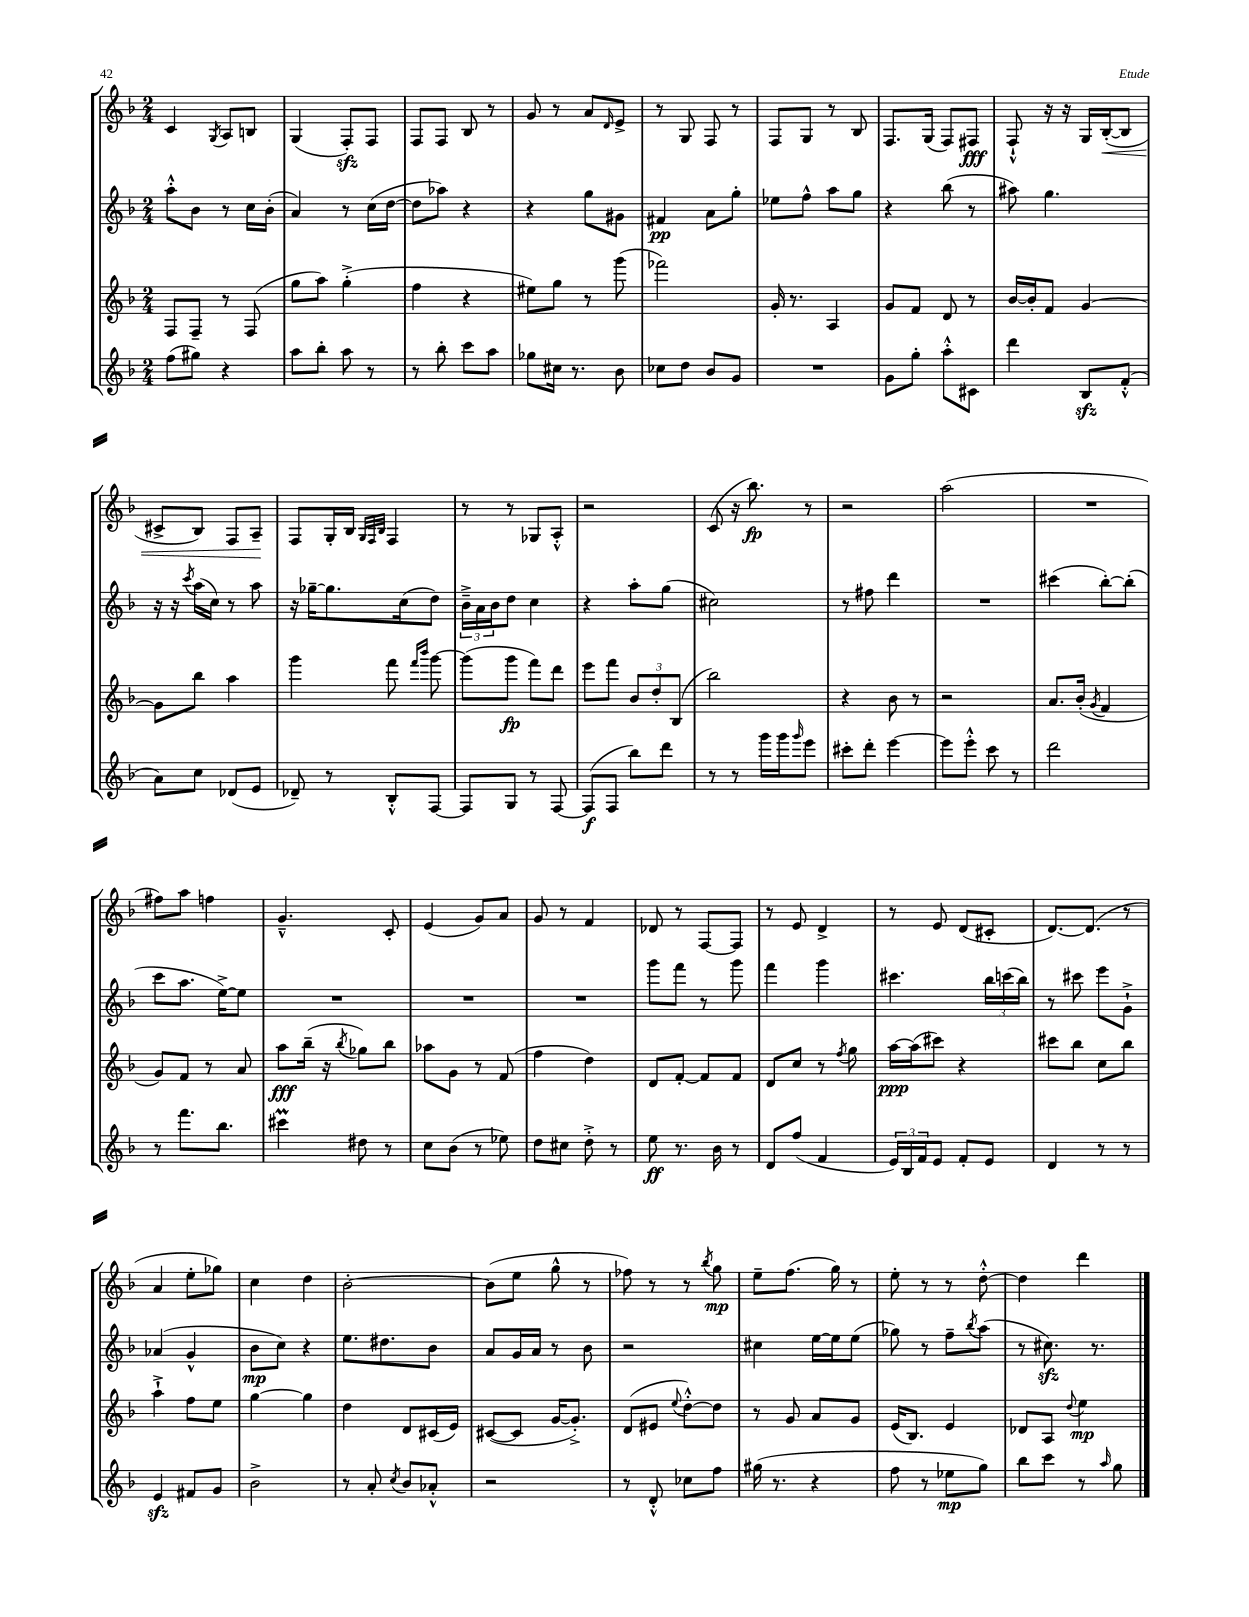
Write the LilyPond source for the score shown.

<<
\new StaffGroup <<
\new Staff = "s0" {
    \clef treble \key f \major \numericTimeSignature \time 2/4
    c'4 \acciaccatura { g8 } a8 b8 |
    g4( f8-.\sfz) f8 |
    f8 f8 bes8 r8 |
    g'8 r8 a'8 \grace { d'16 } e'8-> |
    r8 g8 f8 r8 |
    f8 g8 r8 bes8 |
    f8. g16( f8) fis8\fff |
    f8-!-^ r16 r16 g16 bes16~-.\<( bes8 |
    cis'8-> bes8) f8 a8--\! |
    f8 g16-. bes16 \grace { g32 f32 bes32 } f4 |
    r8 r8 ges8 a8-.-^ |
    r2 |
    c'8( r16 bes''8.\fp) r8 |
    r2 |
    a''2( |
    R2 |
    fis''8) a''8 f''4 |
    g'4.---^ c'8-. |
    e'4( g'8) a'8 |
    g'8 r8 f'4 |
    des'8 r8 f8~ f8 |
    r8 e'8 d'4-> |
    r8 e'8 d'8( cis'8-. |
    d'8.~) d'8.( r8 |
    a'4 e''8-. ges''8) |
    c''4 d''4 |
    bes'2~-. |
    bes'8( e''8 g''8-^ r8 |
    fes''8) r8 r8 \acciaccatura { bes''8 } g''8\mp |
    e''8-- f''8.( g''16) r8 |
    e''8-. r8 r8 d''8~-.-^ |
    d''4 d'''4 \bar "|." |
}
\new Staff = "s1" {
    \clef treble \key f \major \numericTimeSignature \time 2/4
    a''8-.-^ bes'8 r8 c''16 bes'16-.( |
    a'4) r8 c''16( d''16~ |
    d''8 aes''8) r4 |
    r4 g''8 gis'8 |
    fis'4\pp a'8 g''8-. |
    ees''8 f''8-^ a''8 g''8 |
    r4 bes''8( r8 |
    ais''8) g''4. |
    r16 r16 \acciaccatura { c'''8 } a''16( c''16) r8 a''8 |
    r16 ges''16~-- ges''8. c''16( d''8) |
    \tuplet 3/2 { bes'16---> a'16 bes'16 } d''8 c''4 |
    r4 a''8-. g''8( |
    cis''2) |
    r8 fis''8 d'''4 |
    R2 |
    cis'''4( bes''8~-.) bes''8-.( |
    c'''8 a''8. e''16~->) e''8 |
    R2 |
    R2 |
    R2 |
    g'''8 f'''8 r8 g'''8 |
    f'''4 g'''4 |
    cis'''4. \tuplet 3/2 { bes''16 c'''16( bes''16) } |
    r8 cis'''8 e'''8 g'8-!-> |
    aes'4( g'4-^ |
    bes'8\mp c''8) r4 |
    e''8. dis''8. bes'8 |
    a'8 g'16 a'16 r8 bes'8 |
    r2 |
    cis''4 e''16~ e''16 e''8( |
    ges''8) r8 f''8-- \acciaccatura { bes''8 } a''8( |
    r8 cis''8.\sfz) r8. \bar "|." |
}
\new Staff = "s2" {
    \clef treble \key f \major \numericTimeSignature \time 2/4
    f8 f8-- r8 f8( |
    g''8 a''8) g''4-.->( |
    f''4 r4 |
    eis''8) g''8 r8 g'''8( |
    fes'''2) |
    g'16-. r8. a4 |
    g'8 f'8 d'8 r8 |
    bes'16~ bes'16-. f'8 g'4~ |
    g'8 bes''8 a''4 |
    g'''4 f'''8 \grace { f'''16 bes'''16 } g'''8~ |
    g'''8( g'''8\fp f'''8) d'''8 |
    e'''8 f'''8 \tuplet 3/2 { bes'8 d''8-. bes8( } |
    bes''2) |
    r4 bes'8 r8 |
    r2 |
    a'8. bes'16-.( \acciaccatura { g'8 } f'4 |
    g'8) f'8 r8 a'8 |
    a''8\fff bes''16--( r16 \acciaccatura { bes''8 } ges''8) bes''8 |
    aes''8 g'8 r8 f'8( |
    f''4 d''4) |
    d'8 f'8~-. f'8 f'8 |
    d'8 c''8 r8 \acciaccatura { f''8 } g''8 |
    a''16~\ppp a''16( cis'''8) r4 |
    cis'''8 bes''8 c''8 bes''8 |
    a''4-!-> f''8 e''8 |
    g''4~ g''4 |
    d''4 d'8 cis'16( e'16) |
    cis'8~( cis'8 g'16~ g'8.-.->) |
    d'8( eis'8 \appoggiatura { e''8 } d''8~-.-^) d''8 |
    r8 g'8 a'8 g'8 |
    e'16( bes8.) e'4 |
    des'8 a8 \appoggiatura { d''8 } e''4\mp \bar "|." |
}
\new Staff = "s3" {
    \clef treble \key f \major \numericTimeSignature \time 2/4
    f''8( gis''8) r4 |
    a''8 bes''8-. a''8 r8 |
    r8 bes''8-. c'''8 a''8 |
    ges''8 cis''16 r8. bes'8 |
    ces''8 d''8 bes'8 g'8 |
    R2 |
    g'8 g''8-. a''8-.-^ cis'8 |
    d'''4 bes8\sfz f'8-.-^( |
    a'8) c''8 des'8( e'8 |
    des'8--) r8 bes8-.-^ f8~ |
    f8 g8 r8 f8~ |
    f8\f( f8 bes''8) d'''8 |
    r8 r8 g'''16 g'''16 \grace { g'''16 } e'''8 |
    cis'''8-. d'''8-. e'''4~ |
    e'''8 e'''8-.-^ c'''8 r8 |
    d'''2 |
    r8 f'''8. bes''8. |
    cis'''4\prall dis''8 r8 |
    c''8 bes'8( r8 ees''8) |
    d''8 cis''8 d''8-.-> r8 |
    e''8\ff r8. bes'16 r8 |
    d'8 f''8( f'4 |
    \tuplet 3/2 { e'16) bes16 f'16 } e'8 f'8-. e'8 |
    d'4 r8 r8 |
    e'4\sfz fis'8 g'8 |
    bes'2-> |
    r8 a'8-. \acciaccatura { c''8 } bes'8 aes'8-.-^ |
    r2 |
    r8 d'8-.-^ ces''8 f''8 |
    gis''16( r8. r4 |
    f''8 r8 ees''8\mp g''8) |
    bes''8 c'''8 r8 \grace { a''16 } g''8 \bar "|." |
}
>>
>>
\layout { \context { \Score \remove "Bar_number_engraver" } }
